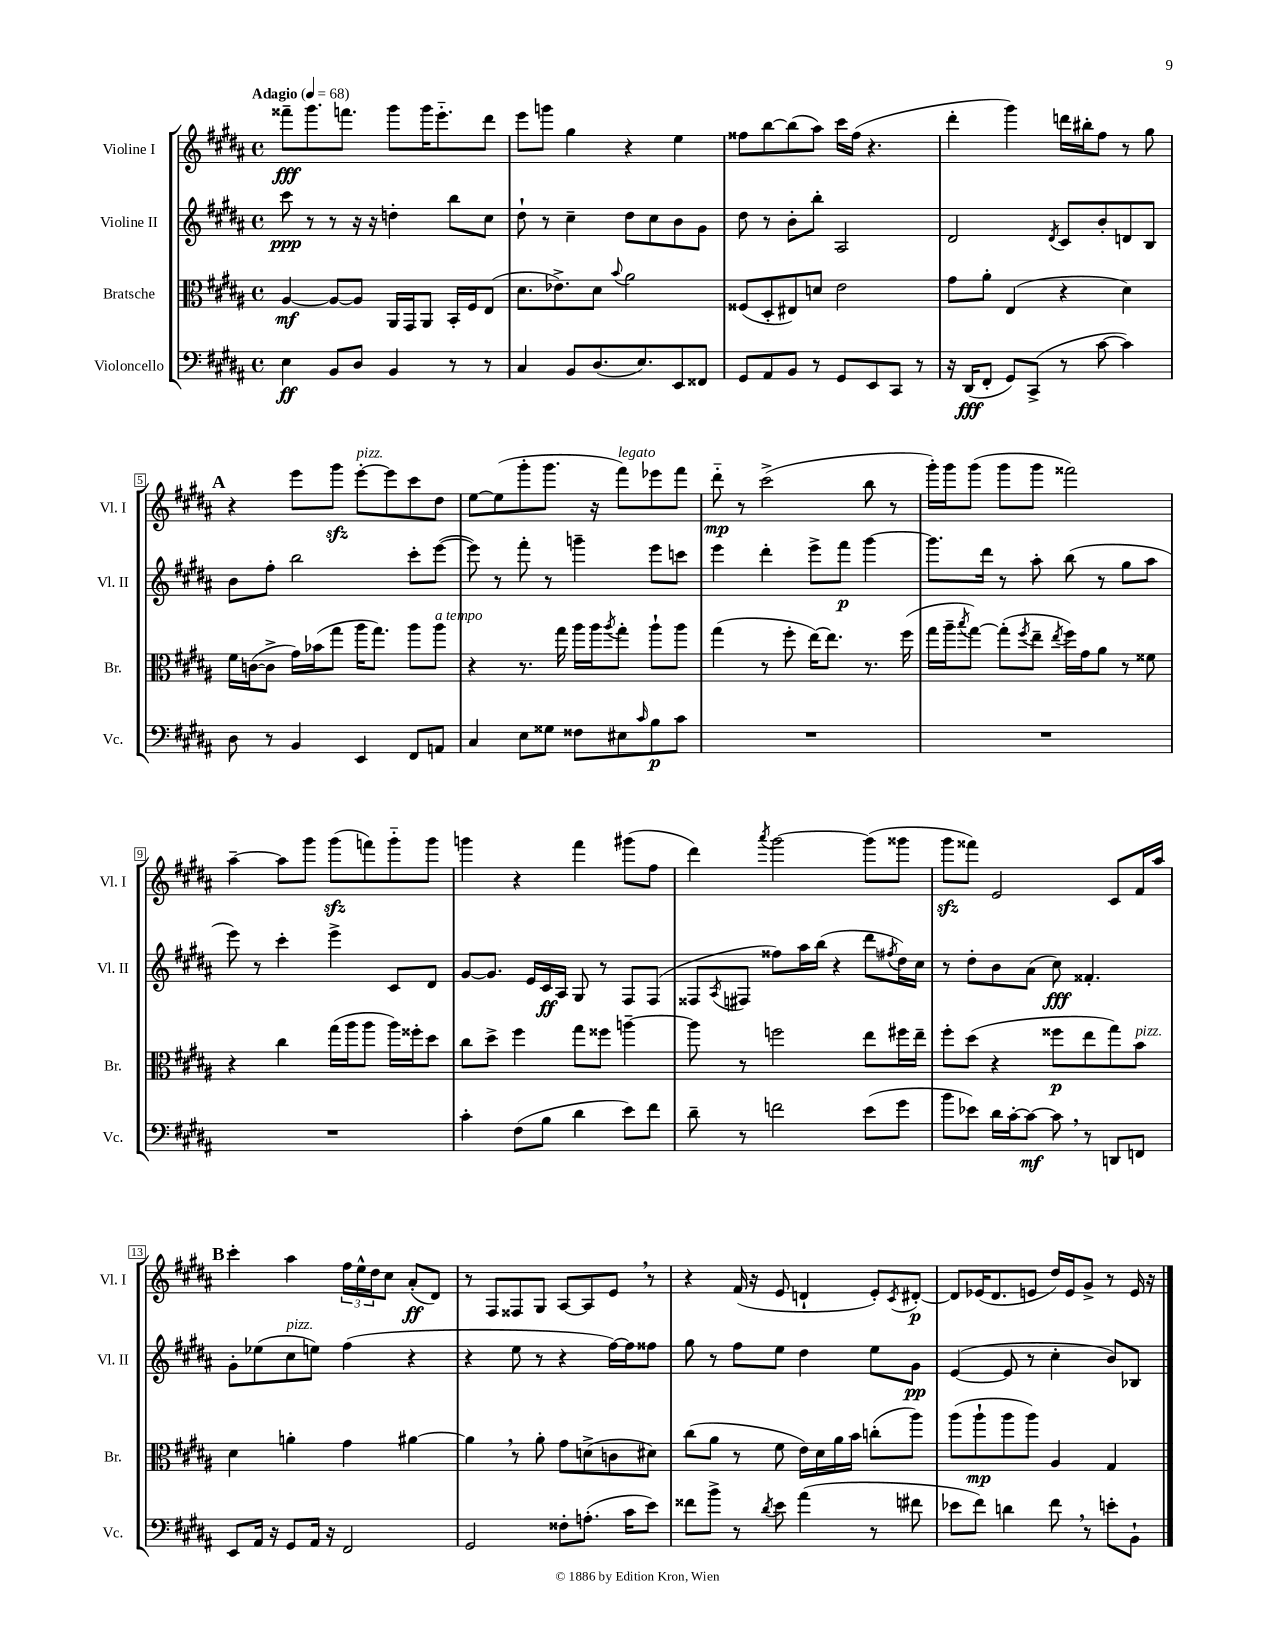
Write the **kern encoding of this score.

**kern	**dynam	**kern	**dynam	**kern	**dynam	**kern	**dynam
*part4	*part4	*part3	*part3	*part2	*part2	*part1	*part1
*staff4	*staff4	*staff3	*staff3	*staff2	*staff2	*staff1	*staff1
*I"Violoncello	*	*I"Bratsche	*	*I"Violine II	*	*I"Violine I	*
*I'Vc.	*	*I'Br.	*	*I'Vl. II	*	*I'Vl. I	*
*clefF4	*	*clefC3	*	*clefG2	*	*clefG2	*
*k[f#c#g#d#a#]	*	*k[f#c#g#d#a#]	*	*k[f#c#g#d#a#]	*	*k[f#c#g#d#a#]	*
*M4/4	*	*M4/4	*	*M4/4	*	*M4/4	*
*met(c)	*	*met(c)	*	*met(c)	*	*met(c)	*
*MM68	*	*MM68	*	*MM68	*	*MM68	*
=1	=1	=1	=1	=1	=1	=1	=1
!	!	!	!	!	!	!LO:TX:a:B:t=Adagio	!
4E\	ff	[4A#/	mf	8ccc#\	ppp	8fff##X~\L	fff
.	.	.	.	8r	.	8.ggg#\	.
8BB/L	.	8A#/L_	.	8r	.	.	.
.	.	.	.	.	.	8.fffn\J	.
8D#/J	.	8A#/J]	.	16r	.	.	.
.	.	.	.	16r	.	.	.
4BB/	.	16AA#/LL	.	4ddn'\	.	8ggg#\L	.
.	.	16GG#/J	.	.	.	.	.
.	.	8AA#/J	.	.	.	16ggg#\K	.
.	.	.	.	.	.	8.eee\	.
8r	.	16BB'/LL	.	8bb\L	.	.	.
.	.	16F#/J	.	.	.	.	.
8r	.	(8E/J	.	8cc#\J	.	8ddd#\J	.
=2	=2	=2	=2	=2	=2	=2	=2
4C#/	.	8.d#\L	.	8dd#`\	.	8eee\L	.
.	.	.	.	8r	.	8gggn\J	.
.	.	8.e-X^\)	.	.	.	.	.
8BB/L	.	.	.	4cc#~\	.	4gg#\	.
(8.D#/	.	8d#\J	.	.	.	.	.
.	.	8qqb/	.	.	.	.	.
.	.	2a#\	.	8dd#\L	.	4r	.
8.E/)	.	.	.	.	.	.	.
.	.	.	.	8cc#\	.	.	.
8EE/	.	.	.	8b\	.	4ee\	.
8FF##X/J	.	.	.	8g#\J	.	.	.
=3	=3	=3	=3	=3	=3	=3	=3
8GG#/L	.	(8F##X/L	.	8dd#\	.	8ff##X\L	.
8AA#/	.	8D#'/	.	8r	.	[8bb\	.
8BB/J	.	8E#X/)	.	8b'\L	.	(8bb\]	.
8r	.	8dn/J	.	8bb'\J	.	8aa#\J)	.
8GG#/L	.	2e\	.	2A#/	.	16ccc#\LL	.
.	.	.	.	.	.	(16ff##\JJ	.
8EE/	.	.	.	.	.	4.r	.
8CC#/J	.	.	.	.	.	.	.
8r	.	.	.	.	.	.	.
=4	=4	=4	=4	=4	=4	=4	=4
16r	.	8g#\L	.	2d#/	.	4ddd#'\	.
(16DD#/KL	fff	.	.	.	.	.	.
8FF#'/J	.	8a#'\J	.	.	.	.	.
8GG#/L)	.	(4E/	.	.	.	4ggg#\)	.
(8CC#^/J	.	.	.	.	.	.	.
.	.	.	.	8qd#/	.	.	.
8r	.	4r	.	8c#/L	.	16dddn\LL	.
.	.	.	.	.	.	16bb#X'\J	.
[8c#\	.	.	.	8b'/	.	8ff#\J	.
4c#\])	.	4d#\)	.	8dn/	.	8r	.
.	.	.	.	8B/J	.	8gg#\	.
!!LO:LB:g=z
!!LO:REH:place=s1:t=A
=5	=5	=5	=5	=5	=5	=5	=5
8D#\	.	16f#\LL	.	8b\L	.	4r	.
.	.	([16cn\J	.	.	.	.	.
8r	.	8c^\J]	.	8ff#'\J	.	.	.
4BB/	.	16g#\LL)	.	2bb\	.	8eee\L	.
.	.	(16b-X\J	.	.	.	.	.
.	.	8gg#\J	.	.	.	8ggg#zz\J	.
!	!	!	!	!	!	!LO:TX:a:i:t=pizz.	!
4EE/	.	16aa#\KL	.	.	.	[8eee'\L	.
.	.	8.gg#\J)	.	.	.	.	.
.	.	.	.	.	.	8eee\]	.
8FF#/L	.	8aa#\L	.	8ccc#'\L	.	8ccc#\	.
!	!	!LO:TX:a:i:t=a tempo	!	!	!	!	!
8AAn/J	.	8aa#\J	.	([8eee\J	.	8dd#\J	.
=6	=6	=6	=6	=6	=6	=6	=6
4C#/	.	4r	.	8eee\])	.	[8ee\L	.
.	.	.	.	8r	.	(8ee\]	.
8E\L	.	8.r	.	8fff#'\	.	8ggg#'\	.
8G##X\J	.	.	.	8r	.	8.ggg#\J	.
.	.	16gg#\	.	.	.	.	.
8F##X\L	.	16aa#\LL	.	4gggn~\	.	.	.
.	.	16aa#\J	.	.	.	16r	.
.	.	8qaa#/	.	.	.	.	.
!	!	!	!	!	!	!LO:TX:a:i:t=legato	!
8E#X\	.	8gg#'\J	.	.	.	8fff#\L)	.
16qqc#/	.	.	.	.	.	.	.
8B\	p	8aa#`\L	.	8eee\L	.	8eee-X\	.
8c#\J	.	8aa#\J	.	8cccn\J	.	8fff#\J	.
=7	=7	=7	=7	=7	=7	=7	=7
1r	.	(4gg#\	.	4eee\	.	8ddd#\	mp
.	.	.	.	.	.	8r	.
.	.	8r	.	4ddd#'\	.	(2ccc#^\	.
.	.	8ff#'\	.	.	.	.	.
.	.	[16ee\KL)	.	8eee^\L	.	.	.
.	.	8.ee\J]	.	.	.	.	.
.	.	.	.	8fff#\J	p	.	.
.	.	8.r	.	[4ggg#\	.	8bb\	.
.	.	.	.	.	.	8r	.
.	.	(16ff#\	.	.	.	.	.
=8	=8	=8	=8	=8	=8	=8	=8
1r	.	16gg#\LL	.	8.ggg#\L]	.	16ggg#'\LL)	.
.	.	16aa#~\J	.	.	.	16ggg#\J	.
.	.	8qbb/	.	.	.	.	.
.	.	[8gg#\J)	.	.	.	(8ggg#\J	.
.	.	.	.	16ddd#\Jk	.	.	.
.	.	(8gg#'\L]	.	8r	.	8ggg#\L	.
.	.	8qff#/	.	.	.	.	.
.	.	8ee~\J	.	8aa#'\	.	8ggg#\J	.
.	.	8qee/	.	.	.	.	.
.	.	16ff#\LL)	.	(8bb\	.	2fff##X\)	.
.	.	16g#\J	.	.	.	.	.
.	.	8a#\J	.	8r	.	.	.
.	.	8r	.	8gg#\L	.	.	.
.	.	8f##X\	.	8aa#\J	.	.	.
!!LO:LB:g=z
=9	=9	=9	=9	=9	=9	=9	=9
1r	.	4r	.	8eee\)	.	[4aa#~\	.
.	.	.	.	8r	.	.	.
.	.	4cc#\	.	4ccc#'\	.	8aa#\L]	.
.	.	.	.	.	.	8ggg#\J	.
.	.	(16gg#\LL	.	4eee^\	.	(8ggg#zz\L	.
.	.	16aa#\J	.	.	.	.	.
.	.	8aa#\J	.	.	.	8fffn\)	.
.	.	16aa#\LL)	.	8c#/L	.	8ggg#\	.
.	.	16ff##X'\J	.	.	.	.	.
.	.	8dd#\J	.	8d#/J	.	8ggg#\J	.
=10	=10	=10	=10	=10	=10	=10	=10
4c#'\	.	8cc#\L	.	[8g#/L	.	4gggn\	.
.	.	8dd#^\J	.	8.g#/J]	.	.	.
(8F#\L	.	4ff#\	.	.	.	4r	.
.	.	.	.	16e/LL	.	.	.
8B\J	.	.	.	16c#/	ff	.	.
.	.	.	.	16A#/JJ	.	.	.
4d#\	.	8gg#\L	.	8G#/	.	4fff#\	.
.	.	8ff##X\J	.	8r	.	.	.
8e\L)	.	[4aan~\	.	8F#/L	.	(8ggg#X\L	.
8f#\J	.	.	.	(8F#/J	.	8ff#\J	.
=11	=11	=11	=11	=11	=11	=11	=11
8d#~\	.	8aa\]	.	8F##X/L	.	4ddd#\)	.
.	.	.	.	8qA#/	.	.	.
8r	.	8r	.	8F#X/J	.	.	.
.	.	.	.	.	.	8qaaa#/	.
2fn\	.	2ffn\	.	8ff##X\L)	.	[2ggg#\	.
.	.	.	.	16aa#\L	.	.	.
.	.	.	.	(16bb\JJ	.	.	.
.	.	.	.	4r	.	.	.
(8e\L	.	8ee\L	.	8ddd#\L	.	(8ggg#\L]	.
.	.	.	.	8qff#X/	.	.	.
8g#\J	.	16ff#X\L	.	16dd#\L)	.	8ggg##X\J	.
.	.	16ee~\JJ	.	16cc#\JJ	.	.	.
=12	=12	=12	=12	=12	=12	=12	=12
8b\L	.	8ff#'\L	.	8r	.	8ggg#zz\L	.
8e-X\J)	.	(8dd#\J	.	8dd#'\L	.	8fff##X\J)	.
16d#\LL	.	4r	.	8b\	.	2e/	.
[16c#'\J	.	.	.	.	.	.	.
8c#\J_	mf	.	.	(8a#\J	.	.	.
8c#,\]	.	8ff##X\L	p	8cc#\)	fff	.	.
8r	.	8ee\	.	4.f##X'/	.	.	.
8DDn/L	.	8gg#\)	.	.	.	8c#/L	.
!	!	!LO:TX:a:i:t=pizz.	!	!	!	!	!
8FFn/J	.	8b\J	.	.	.	16f#/L	.
.	.	.	.	.	.	16aa#/JJ	.
!!LO:LB:g=z
!!LO:REH:place=s1:t=B
=13	=13	=13	=13	=13	=13	=13	=13
8EE/L	.	4d#\	.	8g#'\L	.	4ccc#'\	.
16AA#/Jk	.	.	.	(8ee-X\	.	.	.
16r	.	.	.	.	.	.	.
!	!	!	!	!LO:TX:a:i:t=pizz.	!	!	!
8GG#/L	.	4an'\	.	8cc#\	.	4aa#\	.
16AA#/Jk	.	.	.	8een\J)	.	.	.
16r	.	.	.	.	.	.	.
2FF#/	.	4g#\	.	(4ff#\	.	24ff#\LL	.
.	.	.	.	.	.	24ee^^\	.
.	.	.	.	.	.	24dd#\J	.
.	.	.	.	.	.	8cc#\J	.
.	.	[4a#X\	.	4r	.	(8a#'/L	ff
.	.	.	.	.	.	8d#/J)	.
=14	=14	=14	=14	=14	=14	=14	=14
2GG#/	.	4a#,\]	.	4r	.	8r	.
.	.	.	.	.	.	8F#/L	.
.	.	8r	.	8ee\	.	8F##X/	.
.	.	8a#'\	.	8r	.	8G#/J	.
8F##X'\L	.	8g#\L	.	4r	.	[8A#/L	.
(8.An'\J	.	(8dn^\	.	.	.	8A#/]	.
.	.	8cn\	.	[16ff#\LL)	.	8e,/J	.
16c#\KL	.	.	.	16ff#\J]	.	.	.
8e\J)	.	8d#X\J)	.	8ff##X\J	.	8r	.
=15	=15	=15	=15	=15	=15	=15	=15
8f##X\L	.	(8cc#\L	.	8gg#\	.	4r	.
8b^\J	.	8a#\J	.	8r	.	.	.
8r	.	8r	.	8ff#\L	.	(16f#/	.
.	.	.	.	.	.	16r	.
8qd#/	.	.	.	.	.	.	.
8e\	.	8f#\	.	8ee\J	.	8e/	.
(4a#\	.	16e\LL)	.	4dd#\	.	4dn`/	.
.	.	16d#\	.	.	.	.	.
.	.	16a#\	.	.	.	.	.
.	.	16b\JJ	.	.	.	.	.
8r	.	(8ccn'\L	.	8ee\L	.	8e'/L)	.
.	.	.	.	.	.	8qc#/	.
8f#X\	.	8aa#\J)	.	8g#\J	pp	[8d#X'/J	p
=16	=16	=16	=16	=16	=16	=16	=16
8e-X\L	.	(8aa#\L	.	([4e/	.	8d#/L]	.
8f#\J)	.	8aa#`\	mp	.	.	(16e-X/K	.
.	.	.	.	.	.	8.d#/	.
4dn\	.	8aa#\	.	8e/]	.	.	.
.	.	8aa#\J)	.	8r	.	8en/J	.
8f#,\	.	4A#/	.	4cc#'\	.	16dd#/LL)	.
.	.	.	.	.	.	16e/J	.
8r	.	.	.	.	.	8g#^/J	.
8en'\L	.	4G#/	.	8b/L)	.	8r	.
8BB`\J	.	.	.	8B-X/J	.	16e/	.
.	.	.	.	.	.	16r	.
==	==	==	==	==	==	==	==
*-	*-	*-	*-	*-	*-	*-	*-
